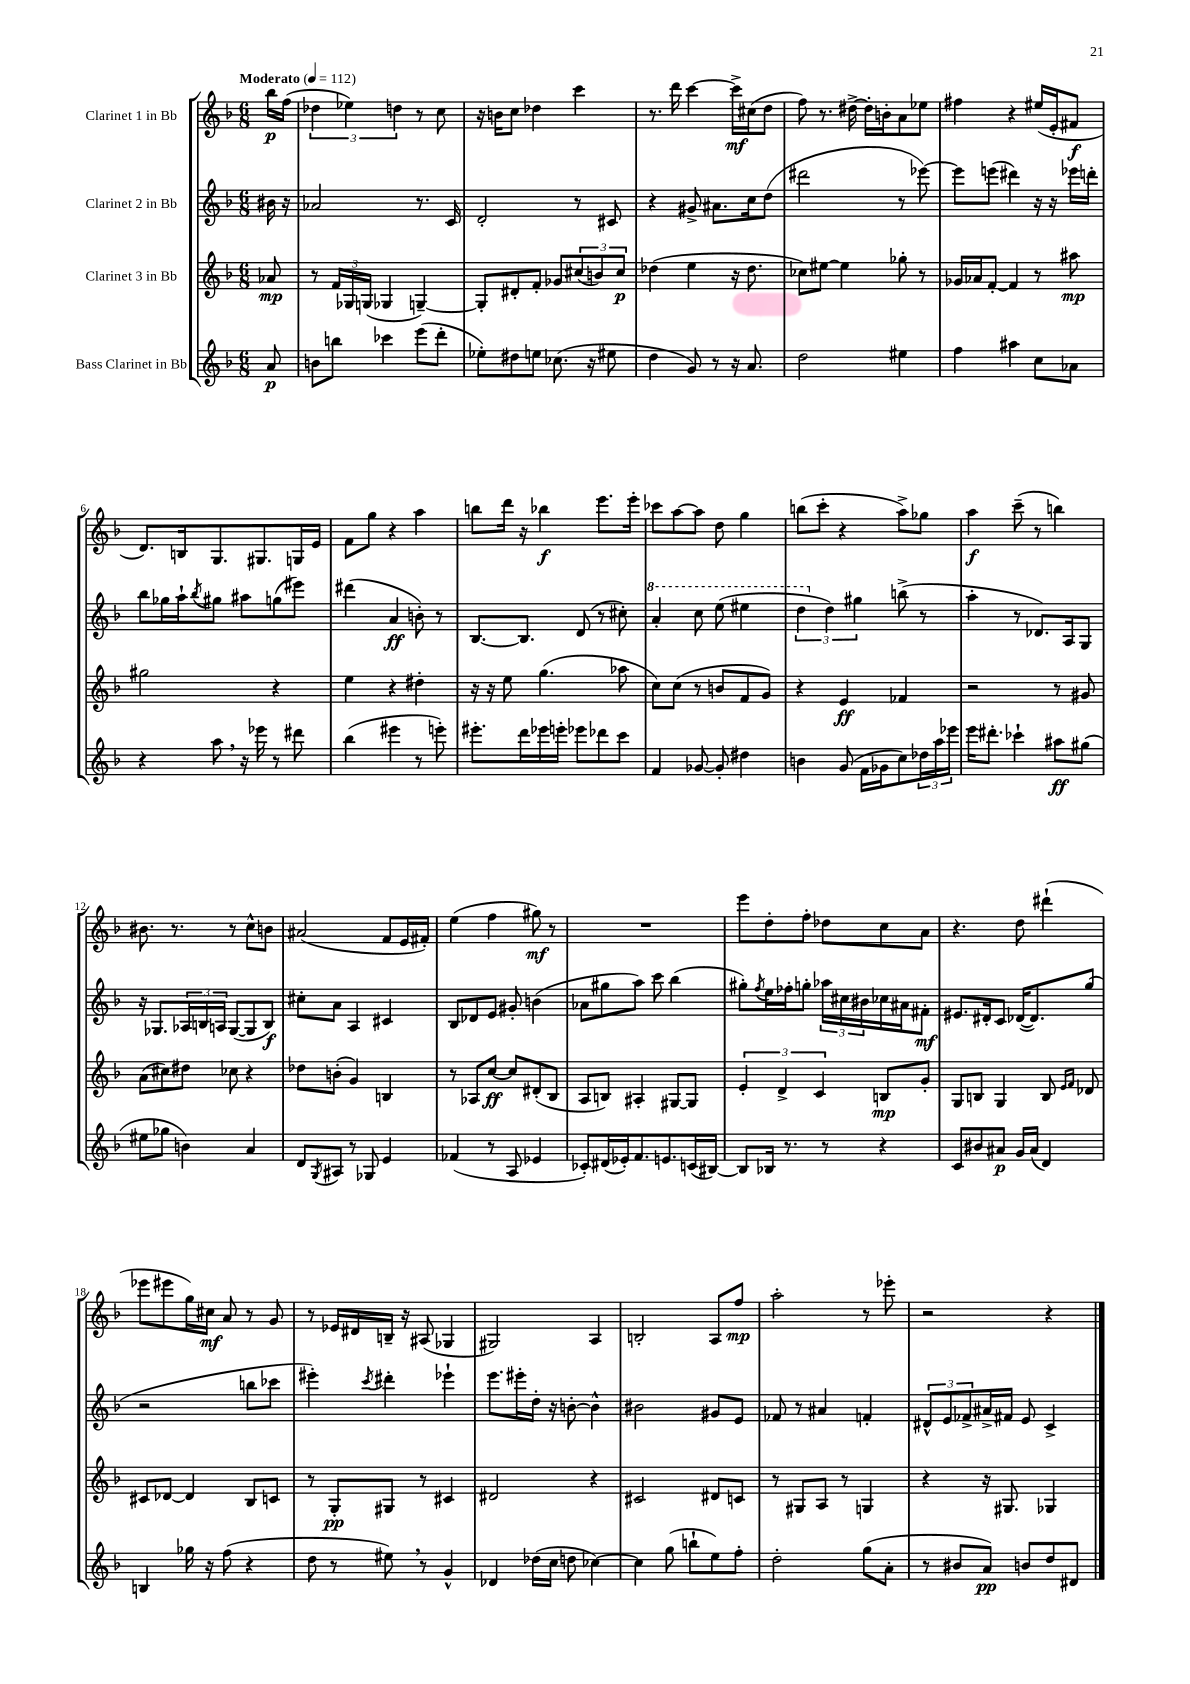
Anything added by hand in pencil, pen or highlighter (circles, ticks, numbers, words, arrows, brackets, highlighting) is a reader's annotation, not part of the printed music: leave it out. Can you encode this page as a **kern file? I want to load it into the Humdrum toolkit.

**kern	**kern	**kern	**kern
*staff4	*staff3	*staff2	*staff1
*clefG2	*clefG2	*clefG2	*clefG2
*k[b-]	*k[b-]	*k[b-]	*k[b-]
*M6/8	*M6/8	*M6/8	*M6/8
*MM112	*MM112	*MM112	*MM112
8a/	8a-/	16b#\	16bb-\LL
.	.	16r	(16ff\JJ
=	=	=	=
8b\L	8r	2a-/	6dd-\
8bb\J	24f/LL	.	.
.	24G-/	.	6ee-\)
.	(24G/JJ	.	.
4ccc-\	4G-/	.	.
.	.	.	6dd\
(8eee\L	[4G~/)	8.r	8r
8ddd'\J	.	.	8cc\
.	.	16c/	.
=	=	=	=
8ee-'\L)	8G'/]L	2d'/	16r
.	.	.	16b\LK
8dd#\	8d#'/	.	8cc\J
8ee\J	8f'/J	.	4dd-\
(8.cc-\	8g-/L	.	.
.	(12cc#/	8r	4ccc\
16r	.	.	.
.	12b/)	.	.
8ee#\	.	8c#/	.
.	12cc#/J	.	.
=	=	=	=
4dd\	(4dd-\	4r	8.r
.	.	.	16ddd\
8g/)	4ee\	8g#^/	[4ccc\
8r	.	8.a#\L	.
16r	16r	.	16ccc^\]LL
8.a/	8.dd-\	16cc\k	(16cc#\J
.	.	(8dd\J	8dd\J
=	=	=	=
2dd\	8cc-\L)	2ddd#\	8ff\)
.	[8ee#\J	.	8.r
.	4ee#\]	.	.
.	.	.	[16dd#^\
.	.	.	16dd#'\]LL
.	.	.	16b'\J
4ee#\	8gg-'\	8r	8a\
.	8r	[8eee-\)	8ee-\J
=	=	=	=
4ff\	16g-/LL	8eee-\]L	4ff#\
.	16a-/J	.	.
.	[8f'/J	(8eee\J	.
4aa#\	4f/]	4ddd#\)	4r
8cc\L	8r	16r	(16ee#/LL
.	.	16r	16e'/J
8a-\J	8aa#\	16eee-\LL	8f#/J
.	.	16ddd'\JJ	.
=	=	=	=
4r	2gg#\	8bb-\L	8.d/L)
.	.	16gg-\L	.
.	.	16aa`\J	16B/k
.	.	8qbb-/	.
8aa\	.	8gg#\J	8.G/
16r	.	8aa#\L	.
16eee-\	.	.	8.G#/
8r	4r	(8gg\	.
8ddd#\	.	8eee#\J)	16G/L
.	.	.	16e/JJ
=	=	=	=
(4bb-\	4ee\	(4ddd#\	8f\L
.	.	.	8gg\J
4eee#\	4r	4a/	4r
8r	4dd#'\	8b'\)	4aa\
8eee'\)	.	8r	.
=	=	=	=
8.eee#'\L	16r	[8.B-/L	8bb\L
.	16r	.	.
.	8ee\	.	16ddd\Jk
16ddd\L	.	8.B-/]J	16r
16eee-\	(4.gg\	.	4bb-\
16eee'\JJ	.	.	.
8eee-\L	.	(8d/	.
8ddd-\	.	8r	8.eee\L
8ccc\J	8aa-\	8cc#'\)	.
.	.	.	16eee'\Jk
=	=	=	=
4f/	8cc\L)	4aa'/	8ccc-\L
.	(8cc\J	.	[8aa\
[8g-/	8r	8ccc\	8aa\]J
8g-'/]	8b/L	(8eee\	8dd\
4dd#\	8f/	4eee#\	4gg\
.	8g/J)	.	.
=	=	=	=
4b\	4r	6ddd\	(8bb\L
.	.	.	8ccc'\J
.	.	6dd\)	.
(8g/	4e/	.	4r
.	.	6gg#\	.
16f\LL	.	.	.
16g-\J	.	.	.
8cc\)	4f-/	(8bb^\	8aa^\L)
24dd-\L	.	8r	8gg-\J
24aa\	.	.	.
24eee-\JJ	.	.	.
=	=	=	=
16eee\LK	2r	4aa'\	4aa\
8.ddd#'\J	.	.	.
4ccc-`\	.	8r	(8ccc~\
.	.	8.d-/L)	8r
8aa#\L	8r	.	4bb\)
.	.	16A/k	.
(8gg#\J	8g#/	8G/J	.
=	=	=	=
8ee#\L	(8a\L	16r	8.b#\
.	.	8.G-/L	.
8gg-\J	8cc#\)	.	.
.	.	.	8.r
4b\)	8dd#\J	24A-/L	.
.	.	24B/	.
.	.	24A/JJ	.
.	8cc-\	([8G-/L	8r
4a/	4r	8G-/]	8cc^^\L
.	.	8B/J)	8b\J
=	=	=	=
8d/L	8dd-\L	8cc#'\L	(2a#/
8qG/	.	.	.
8A#/J	(8b'\J	8a\J	.
8r	4g/)	4A/	.
8G-/	.	.	.
4e/	4B/	4c#/	8f/L
.	.	.	16e/L
.	.	.	16f#'/JJ)
=	=	=	=
(4f-/	8r	8B-/L	(4ee\
.	8A-/L	8d-/	.
8r	[8cc/J	8e/J	4ff\
8A/	8cc/]L	8g#'/	.
4e-/	(8d#'/	(4b\	8gg#\)
.	8B-/J	.	8r
=	=	=	=
8c-'/L)	8A/L	8a-\L	2.r
(16d#/L	8B/J)	8gg#\	.
16e-'/J)	.	.	.
8.f/	4A#'/	8aa\J)	.
.	.	8ccc\	.
8.e/	.	.	.
.	[8G#/L	(4bb-\	.
(16c/L	8G#/]J	.	.
[16B#/JJ)	.	.	.
=	=	=	=
8B#/]L	6e'/	8gg#'\L)	8eee\L
.	.	8qff/	.
16B-/Jk	.	16ee\L	8dd'\
.	6d^/	.	.
8.r	.	16ff-'\J	.
.	.	8gg'\J	8ff'\J
.	6c/	.	.
8r	.	24aa-\LL	8dd-\L
.	.	24cc#\	.
.	.	24b#\	.
4r	8B/L	16cc-\	8cc\
.	.	16a#\J	.
.	8g'/J	8f#'\J	8a\J
=	=	=	=
8c/L	8G/L	8.e#/L	4.r
8b#/	8B/J	.	.
.	.	16d#'/k	.
8a#/J	4G/	8c/J	.
16g/LL	.	([16d-/LK	8dd\
(16a#/JJ	.	8.d-/])	.
4d/)	8B/	.	(4ddd#`\
.	16qqe/LL	.	.
.	16qqf/JJ	.	.
.	8d-/	(8gg/J	.
=	=	=	=
4B/	8c#/L	2r	8eee-\L
.	[8d-/J	.	8eee#\
16gg-\	4d-/]	.	16gg\L)
16r	.	.	16cc#\JJ
(8ff\	.	.	8a/
4r	8B-/L	8bb\L	8r
.	8c/J	8ccc-\J	8g/
=	=	=	=
8dd\	8r	4eee#'\)	8r
8r	8G'/L	.	16e-/LL
.	.	.	16d#/
.	.	8qccc/	.
8ee#\)	8G#/J	4ddd#'\	16B~/JJ
.	.	.	16r
8r	8r	.	(8A#/
4g^^/	4c#/	4eee-`\	4G-/
=	=	=	=
4d-/	2d#/	8.eee\L	2G#/)
.	.	16eee#'\L	.
(16dd-\LL	.	16dd'\JJ	.
16cc\JJ	.	16r	.
8dd\	.	[8b'\	.
[4cc-\)	4r	4b^^\]	4A/
=	=	=	=
4cc-\]	2c#/	2b#\	2B'/
(8gg\	.	.	.
8bb`\L	.	.	.
8ee\)	8d#/L	8g#/L	8A/L
8ff'\J	8c/J	8e/J	8ff/J
=	=	=	=
2dd'\	8r	8f-/	2aa'\
.	8G#/L	8r	.
.	8A/J	4a#/	.
.	8r	.	.
(8gg\L	4G/	4f'/	8r
8a'\J	.	.	8eee-'\
=	=	=	=
8r	4r	12d#^^/L	2r
.	.	12e/	.
8b#/L	.	.	.
.	.	12f-^/	.
8a/J)	16r	16a#^/L	.
.	8.G#/	16f#/JJ	.
8b/L	.	8e/	.
8dd/	4G-/	4c^/	4r
8d#/J	.	.	.
==	==	==	==
*-	*-	*-	*-
